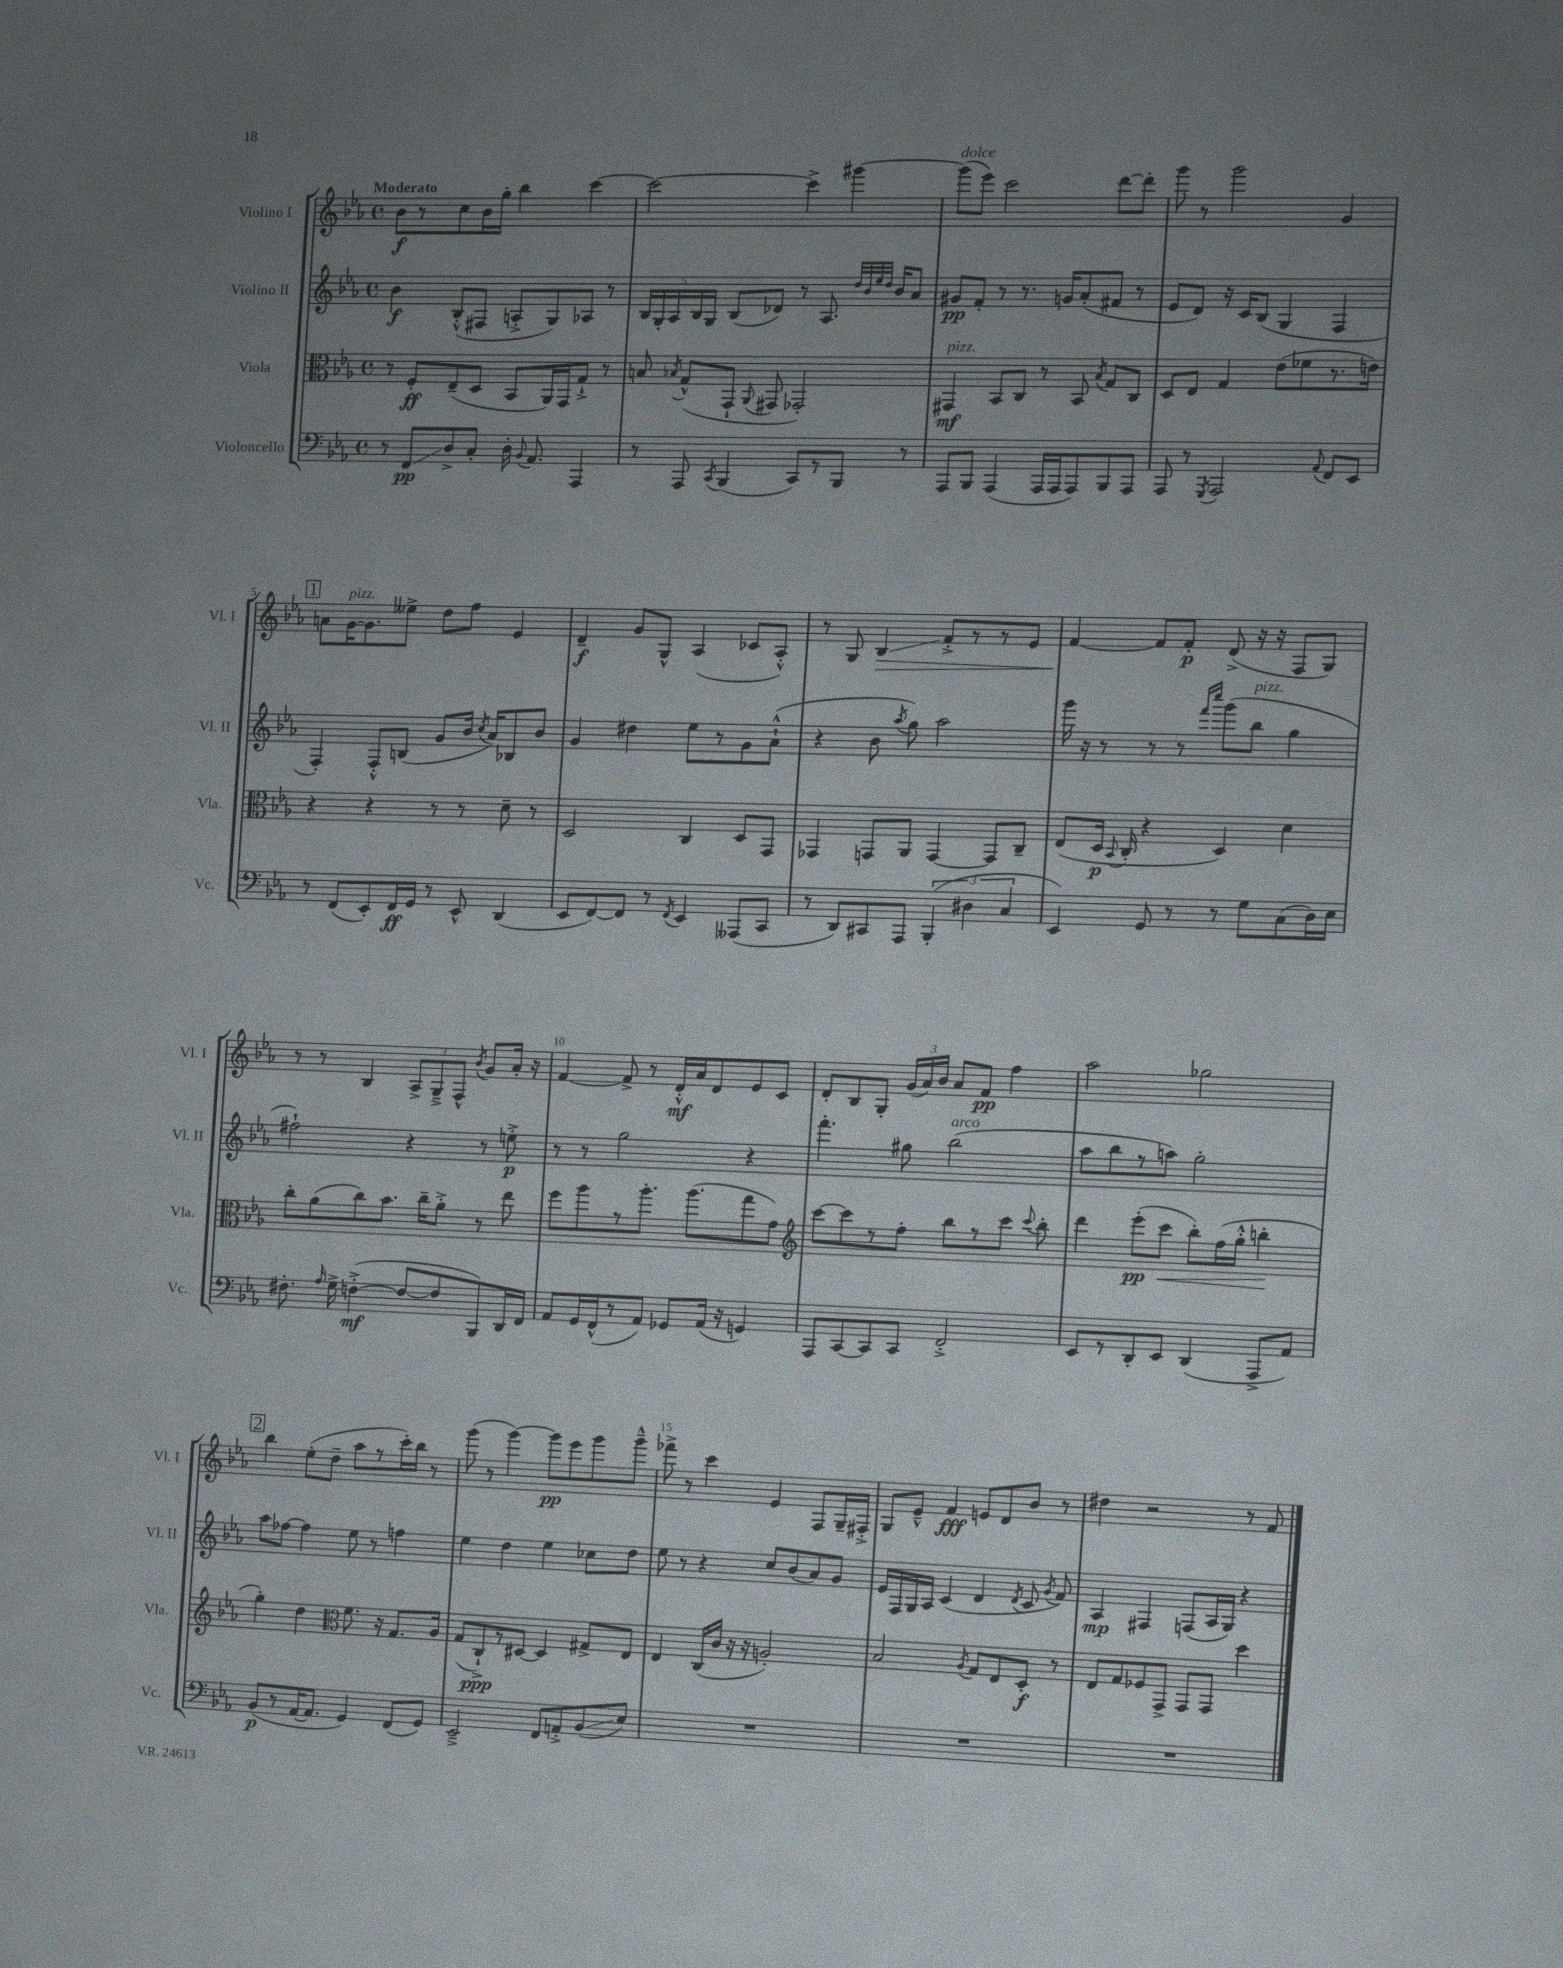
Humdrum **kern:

**kern	**kern	**kern	**kern
*staff4	*staff3	*staff2	*staff1
*clefF4	*clefC3	*clefG2	*clefG2
*k[b-e-a-]	*k[b-e-a-]	*k[b-e-a-]	*k[b-e-a-]
*M4/4	*M4/4	*M4/4	*M4/4
*met(c)	*met(c)	*met(c)	*met(c)
8r	8r	4b-	8b-
8FF	8F'	.	8r
8D^	(8E-~	(8B-'^^	8cc
8C'	8D	8F#	16b-
.	.	.	16gg'
16D'	8BB-	8A'^	4bb-
8qqBB-	.	.	.
8.AA-	.	.	.
.	16AA-)	8G)	.
.	16GG	.	.
4AAA-	8G`^	8A-	[4ccc
.	8r	8r	.
=	=	=	=
8r	8B	20B-	2ccc_
.	.	20G'	.
.	.	20A-	.
.	8qB-	.	.
8AAA-	(8G^^	.	.
.	.	20B-	.
.	.	20G	.
8qCC	.	.	.
(4BBB-	8GG`	(8B-	.
.	8qqAA-	.	.
.	8GG#	8d-)	.
8CC)	2GG-')	8r	4ccc^]
8r	.	8.A-	.
8BBB-	.	.	[4ggg#
.	.	32qqdd	.
.	.	32qqb-	.
.	.	32qqee-	.
.	.	32qqdd	.
.	.	16b-	.
8r	.	8a-	.
=	=	=	=
8AAA-	4GG#	8g#	(8ggg#]
8BBB-	.	8f'	8eee-)
(4AAA-	8BB-	8r	2ccc
.	8C	8.r	.
16AAA-	8r	.	.
16AAA-	.	16g	.
8AAA-)	8BB-	(8a-'	.
.	8qB-	.	.
8BBB-	8G	8f#	[8ddd
8AAA-	8C	8r	8ddd']
=	=	=	=
8AAA-	8D	8e-	8ggg
8r	8E-	8d)	8r
8qGGG	.	.	.
2AAA-	4G	16r	2ggg
.	.	16c	.
.	.	(8B-	.
.	(8e-	4G	.
.	8f-	.	.
8qqAA-	.	.	.
8FF	8.r	4F	4g
8EE-	.	.	.
.	16e)	.	.
=	=	=	=
8r	4r	4F')	8a
(8FF	.	.	[16g
.	.	.	8.g]
8EE-')	4r	8F'^^	.
16FF	.	(8B	8ee--^
16GG	.	.	.
8r	8r	8g	8dd
8EE-^^	8r	16b-	8ff
.	.	8qcc	.
.	.	16a-)	.
(4DD	8d~	8B-	4e-
.	8r	8b-	.
=	=	=	=
8EE-	2D	4g	4d~
[8FF)	.	.	.
8FF]	.	4dd#	8g
8r	.	.	8G^^
8qFF	.	.	.
4EE-	4C	8ee-	(4A-
.	.	8r	.
(8AAA--	8D	8g	8c-
8CC	8GG	(8a-`^^	8A-'^^)
=	=	=	=
8r	4GG-	4r	8r
8DD)	.	.	8G
8CC#	8GG	8b-	4B-
.	.	8qaa-	.
8AAA-	8AA-	8gg)	.
(6BBB-'	[4GG	2aa-	8f'^
.	.	.	8r
6D#	.	.	.
.	8GG]	.	8r
6C	.	.	.
.	8C~	.	8e-
=	=	=	=
4EE-)	(8E-	16ggg	[4f
.	.	16r	.
.	16D	8r	.
.	8qqBB-	.	.
.	16C'	.	.
8GG	4r	8r	8f]
8r	.	8r	8f'
.	.	16qqfff	.
.	.	16qqcccc	.
8r	4D)	(8ggg	(8d^
8G	.	8bb-	16r
.	.	.	16r
(8C	4d	4gg	8F
16D)	.	.	8G)
16E-	.	.	.
=	=	=	=
8.F#'	8cc'	2ff#`)	8r
.	(8a-	.	8r
16qqA-	.	.	.
16G^	.	.	.
([4F'^	8cc)	.	4B-
.	8.b-	.	.
8F_	.	4r	12A-^
.	16cc~	.	.
.	.	.	12G~^
8F]	8a-'^	.	.
.	.	.	12F^^
.	.	.	8qb-
8BBB-)	8r	8r	8g
16DD	8ee-	8ee'^	16a-'
16FF	.	.	16r
=	=	=	=
8AA-	8ff	8r	[4f
16GG	8aa-	8r	.
(16FF^^	.	.	.
8r	8r	2gg	8f^]
8AA-)	8.aa-'	.	8r
8GG-	.	.	16d'^^
.	(8.aa-	.	16a-
(16AA-	.	.	8d
16r	.	.	.
4GG)	8gg	4r	8e-
.	8g)	.	8c
=	=	=	=
*	*clefG2	*	*
8AAA-	[8ccc	4.fff'	8d'
[8CC	8ccc]	.	8B-
8CC]	8r	.	8G'
8CC	8ff'	8gg#	(24g
.	.	.	24a-)
.	.	.	24b-
2FF'^	8bb-	(2bb-	8a-
.	8r	.	8f
.	8ccc	.	4ff
.	8qqccc	.	.
.	8bb-'	.	.
=	=	=	=
8EE-	4ddd	8aa-	2aa-
8r	.	8bb-	.
8DD'	(8eee-'	8r	.
8EE-	8ccc	8aa)	.
(4DD	8bb-')	2gg'	2gg-
.	(16ff	.	.
.	16gg'^^	.	.
8AAA-^	4bb'	.	.
8AA-)	.	.	.
=	=	=	=
(8BB-	4gg')	8aa-	4bb-
8r	.	[8ff-	.
[16AA-	4dd	4ff-]	(8ee-'
8.AA-]	.	.	.
.	.	.	8dd~
*	*clefC3	*	*
4GG)	8.f	8ee-	8aa-
.	.	8r	8r
.	16r	.	.
(8FF	8.G	4ff	16ccc')
.	.	.	16bb-
8GG)	.	.	8r
.	16A-	.	.
=	=	=	=
2EE-~^	(8G	4ee-	(8ggg
.	8C`^)	.	8r
.	8r	4dd	[4ggg)
.	[8D#	.	.
8FF	4D#]	4ee-	8ggg]
8AA'^	.	.	8eee-
(8BB-	8G#^	8cc-	8ggg
8E-)	8E-	8dd	8ggg~^^
=	=	=	=
1r	4E-	8ee-	8fff-^
.	.	8r	8r
.	(16C	4r	4ccc
.	16c	.	.
.	16r	.	.
.	16r	.	.
.	2A')	8cc	4e-
.	.	(8b-	.
.	.	8a-)	8F
.	.	8g	16G~
.	.	.	16F#'^
=	=	=	=
1r	2B-	16e-	8G
.	.	16F	.
.	.	16G	8e-~^^
.	.	16A-	.
.	.	(4c	4f
.	8qA-	.	.
.	8G	4d	8e
.	8E-	.	8d
.	.	8qd	.
.	8D'	8c	8b-
.	.	8qg	.
.	8r	8f)	8r
=	=	=	=
1r	8E-	4A-	4dd#
.	8G	.	.
.	8F-	4F#	2r
.	8GG^	.	.
.	8GG	(8F	.
.	8GG	16A-	.
.	.	16G)	.
.	4dd	4r	8r
.	.	.	8f
==	==	==	==
*-	*-	*-	*-
